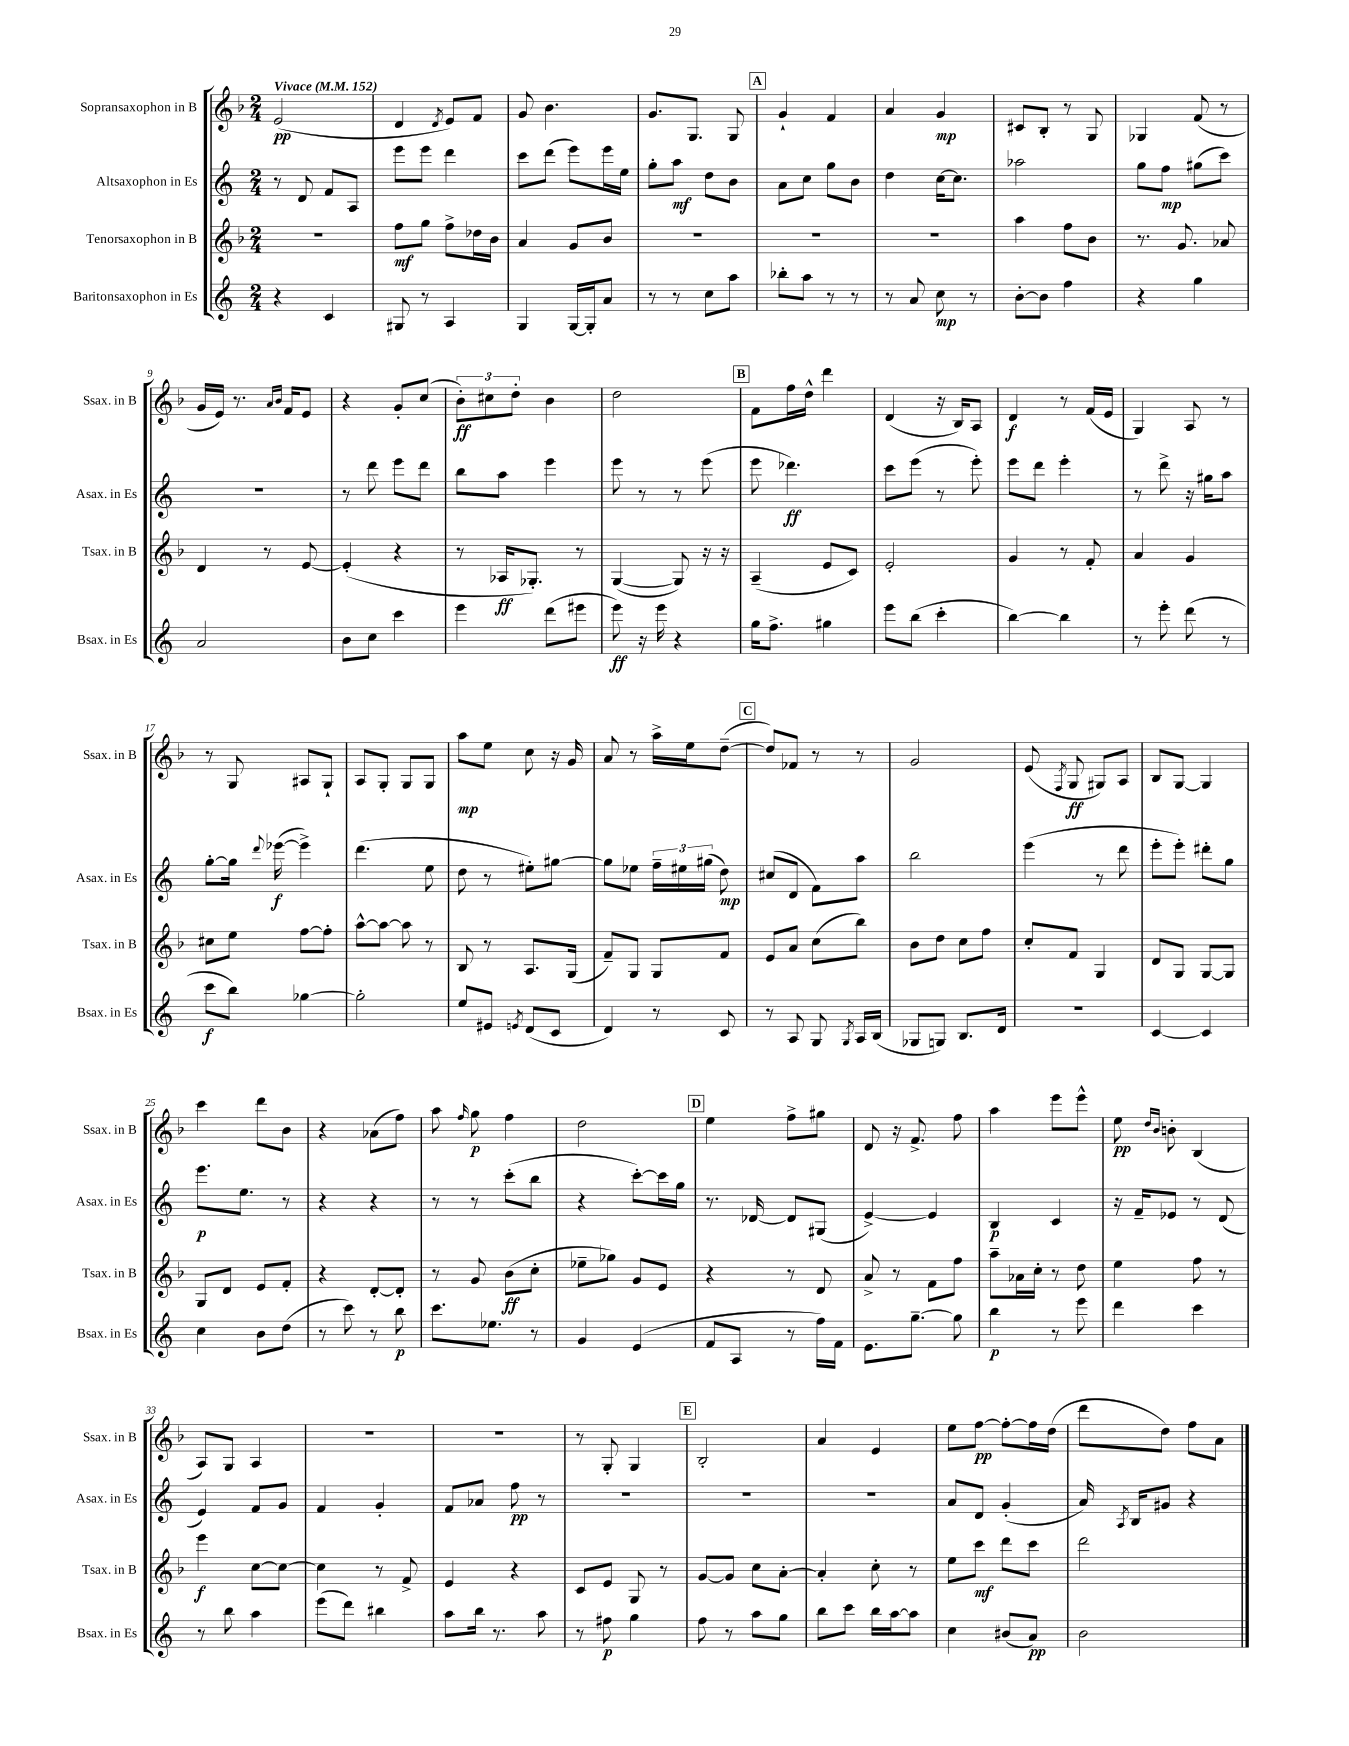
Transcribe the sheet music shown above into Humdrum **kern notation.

**kern	**dynam	**kern	**dynam	**kern	**dynam	**kern	**dynam
*part4	*part4	*part3	*part3	*part2	*part2	*part1	*part1
*staff4	*staff4	*staff3	*staff3	*staff2	*staff2	*staff1	*staff1
*I"Baritonsaxophon in Es	*	*I"Tenorsaxophon in B	*	*I"Altsaxophon in Es	*	*I"Sopransaxophon in B	*
*I'Bsax. in Es	*	*I'Tsax. in B	*	*I'Asax. in Es	*	*I'Ssax. in B	*
*clefG2	*	*clefG2	*	*clefG2	*	*clefG2	*
*k[]	*	*k[b-]	*	*k[]	*	*k[b-]	*
*M2/4	*	*M2/4	*	*M2/4	*	*M2/4	*
*MM152	*	*MM152	*	*MM152	*	*MM152	*
=1	=1	=1	=1	=1	=1	=1	=1
!	!	!	!	!	!	!LO:TX:a:B:t=Vivace	!
4r	.	2r	.	8r	.	(2e/	pp
.	.	.	.	8d/	.	.	.
4c/	.	.	.	8f/L	.	.	.
.	.	.	.	8A/J	.	.	.
=2	=2	=2	=2	=2	=2	=2	=2
8G#X/	.	8ff\L	mf	8eee\L	.	4d/	.
8r	.	8gg\J	.	8eee\J	.	.	.
.	.	.	.	.	.	8qd/	.
4A/	.	8ff^\L	.	4ddd\	.	8e/L)	.
.	.	16dd-X\L	.	.	.	8f/J	.
.	.	16b-\JJ	.	.	.	.	.
=3	=3	=3	=3	=3	=3	=3	=3
4G/	.	4a/	.	8ccc\L	.	8g/	.
.	.	.	.	(8ddd\J	.	4.b-\	.
[16G/LL	.	8g/L	.	8eee\L)	.	.	.
16G'/J]	.	.	.	.	.	.	.
8a/J	.	8b-/J	.	16eee\L	.	.	.
.	.	.	.	16ee\JJ	.	.	.
=4	=4	=4	=4	=4	=4	=4	=4
8r	.	2r	.	8gg'\L	.	8.g/L	.
8r	.	.	.	8aa\J	mf	.	.
.	.	.	.	.	.	8.G/J	.
8cc\L	.	.	.	8dd\L	.	.	.
8aa\J	.	.	.	8b\J	.	8G/	.
!!LO:REH:place=s1:t=A
=5	=5	=5	=5	=5	=5	=5	=5
8bb-X'\L	.	2r	.	8a\L	.	4g`/	.
8aa\J	.	.	.	8cc\J	.	.	.
8r	.	.	.	8gg\L	.	4f/	.
8r	.	.	.	8b\J	.	.	.
=6	=6	=6	=6	=6	=6	=6	=6
8r	.	2r	.	4dd\	.	4a/	.
8a/	.	.	.	.	.	.	.
8cc\	mp	.	.	[16cc\KL	.	4g/	mp
.	.	.	.	8.cc\J]	.	.	.
8r	.	.	.	.	.	.	.
=7	=7	=7	=7	=7	=7	=7	=7
[8b'\L	.	4aa\	.	2aa-X\	.	8c#X/L	.
8b\J]	.	.	.	.	.	8B-'/J	.
4ff\	.	8ff\L	.	.	.	8r	.
.	.	8b-\J	.	.	.	8G/	.
=8	=8	=8	=8	=8	=8	=8	=8
4r	.	8.r	.	8gg\L	.	4G-X/	.
.	.	.	.	8ff\J	mp	.	.
.	.	8.g/	.	.	.	.	.
4gg\	.	.	.	(8gg#X\L	.	(8f/	.
.	.	8a-X/	.	8ccc\J)	.	8r	.
!!LO:LB:g=z
=9	=9	=9	=9	=9	=9	=9	=9
2a/	.	4d/	.	2r	.	16g/LL	.
.	.	.	.	.	.	16e/JJ)	.
.	.	.	.	.	.	8.r	.
.	.	8r	.	.	.	.	.
.	.	.	.	.	.	16qqa/LL	.
.	.	.	.	.	.	16qqb-/JJ	.
.	.	.	.	.	.	16f/KL	.
.	.	[8e/	.	.	.	8e/J	.
=10	=10	=10	=10	=10	=10	=10	=10
8b\L	.	(4e'/]	.	8r	.	4r	.
8cc\J	.	.	.	8ddd\	.	.	.
4ccc\	.	4r	.	8eee\L	.	8g'/L	.
.	.	.	.	8ddd\J	.	(8cc/J	.
=11	=11	=11	=11	=11	=11	=11	=11
4eee\	.	8r	.	8bb\L	.	12b-'\L)	ff
.	.	.	.	.	.	12cc#X\	.
.	.	16A-X/KL	ff	8aa\J	.	.	.
.	.	.	.	.	.	12dd'\J	.
.	.	8.G-X'/J)	.	.	.	.	.
(8ddd\L	.	.	.	4eee\	.	4b-\	.
8eee#X\J	.	8r	.	.	.	.	.
=12	=12	=12	=12	=12	=12	=12	=12
8eee\)	ff	([4G/	.	8eee\	.	2dd\	.
16r	.	.	.	8r	.	.	.
16eee\	.	.	.	.	.	.	.
4r	.	8G/])	.	8r	.	.	.
.	.	16r	.	(8eee\	.	.	.
.	.	16r	.	.	.	.	.
!!LO:REH:place=s1:t=B
=13	=13	=13	=13	=13	=13	=13	=13
16gg\KL	.	(4A~/	.	8eee\	.	8f\L	.
8.ff^\J	.	.	.	.	.	.	.
.	.	.	.	4.ddd-X\)	ff	16ff\L	.
.	.	.	.	.	.	16dd^^\JJ	.
4gg#X\	.	8e/L	.	.	.	4ddd\	.
.	.	8c/J)	.	.	.	.	.
=14	=14	=14	=14	=14	=14	=14	=14
8eee\L	.	2e'/	.	8ccc\L	.	(4d/	.
(8bb\J	.	.	.	(8eee\J	.	.	.
4ccc'\	.	.	.	8r	.	16r	.
.	.	.	.	.	.	16B-/KL)	.
.	.	.	.	8eee'\)	.	8A/J	.
=15	=15	=15	=15	=15	=15	=15	=15
[4bb\)	.	4g/	.	8eee\L	.	4d/	f
.	.	.	.	8ddd\J	.	.	.
4bb\]	.	8r	.	4eee'\	.	8r	.
.	.	8f'/	.	.	.	(16f/LL	.
.	.	.	.	.	.	16e/JJ	.
=16	=16	=16	=16	=16	=16	=16	=16
8r	.	4a/	.	8r	.	4G/)	.
8eee'\	.	.	.	8ddd^\	.	.	.
(8ddd\	.	4g/	.	16r	.	8A/	.
.	.	.	.	16gg#X\KL	.	.	.
8r	.	.	.	8aa\J	.	8r	.
!!LO:LB:g=z
=17	=17	=17	=17	=17	=17	=17	=17
8ccc\L	f	8cc#X\L	.	[8gg'\L	.	8r	.
8bb\J)	.	8ee\J	.	16gg\Jk]	.	8G/	.
.	.	.	.	8qqddd/	.	.	.
.	.	.	.	([16eee-X\	f	.	.
[4gg-X\	.	[8ff\L	.	4eee-^\])	.	8A#X/L	.
.	.	8ff'\J]	.	.	.	8G`/J	.
=18	=18	=18	=18	=18	=18	=18	=18
2gg-'\]	.	[8aa^^\L	.	(4.ddd\	.	8A/L	.
.	.	8aa\J_	.	.	.	8G'/J	.
.	.	8aa\]	.	.	.	8G/L	.
.	.	8r	.	8ee\	.	8G/J	.
=19	=19	=19	=19	=19	=19	=19	=19
8ee/L	.	8B-/	.	8dd\	.	8aa\L	mp
8e#X/J	.	8r	.	8r	.	8ee\J	.
8qen/	.	.	.	.	.	.	.
(8d/L	.	8.A/L	.	8ee#X'\L)	.	8cc\	.
8c/J	.	.	.	[8gg#X\J	.	16r	.
.	.	(16G/Jk	.	.	.	16g/	.
=20	=20	=20	=20	=20	=20	=20	=20
4d/)	.	8f~/L)	.	8gg#\L]	.	8a/	.
.	.	8G/J	.	8ee-X\J	.	8r	.
8r	.	8G/L	.	24ff~\LL	.	16aa^\LL	.
.	.	.	.	24ee#X\	.	.	.
.	.	.	.	.	.	16ee\J	.
.	.	.	.	(24gg#X\JJ	.	.	.
8c/	.	8f/J	.	8dd\)	mp	([8dd~\J	.
!!LO:REH:place=s1:t=C
=21	=21	=21	=21	=21	=21	=21	=21
8r	.	8e/L	.	(8cc#X/L	.	8dd/L])	.
8A/	.	8a/J	.	8d/J	.	8f-X/J	.
8G/	.	(8cc\L	.	8f\L)	.	8r	.
8qG/	.	.	.	.	.	.	.
16A/LL	.	8bb-\J)	.	8aa\J	.	8r	.
(16B/JJ	.	.	.	.	.	.	.
=22	=22	=22	=22	=22	=22	=22	=22
8G-X/L	.	8b-\L	.	2bb\	.	2g/	.
8Gn/J)	.	8dd\J	.	.	.	.	.
8.B/L	.	8cc\L	.	.	.	.	.
.	.	8ff\J	.	.	.	.	.
16d/Jk	.	.	.	.	.	.	.
=23	=23	=23	=23	=23	=23	=23	=23
2r	.	8cc'/L	.	(4eee\	.	(8e/	.
.	.	.	.	.	.	8qF/	.
.	.	8f/J	.	.	.	8G/	ff
.	.	4G/	.	8r	.	8G#X/L)	.
.	.	.	.	8ddd\	.	8A/J	.
=24	=24	=24	=24	=24	=24	=24	=24
[4c/	.	8d/L	.	8eee'\L	.	8B-/L	.
.	.	8G/J	.	8eee'\J)	.	[8G/J	.
4c/]	.	[8G/L	.	8ddd#X'\L	.	4G/]	.
.	.	8G/J]	.	8gg\J	.	.	.
!!LO:LB:g=z
=25	=25	=25	=25	=25	=25	=25	=25
4cc\	.	8G/L	.	8.eee\L	p	4ccc\	.
.	.	8d/J	.	.	.	.	.
.	.	.	.	8.ee\J	.	.	.
8b\L	.	8e/L	.	.	.	8ddd\L	.
(8dd\J	.	8f'/J	.	8r	.	8b-\J	.
=26	=26	=26	=26	=26	=26	=26	=26
8r	.	4r	.	4r	.	4r	.
8ccc\)	.	.	.	.	.	.	.
8r	.	[8d'/L	.	4r	.	(8a-X\L	.
8bb\	p	8d'/J]	.	.	.	8ff\J)	.
=27	=27	=27	=27	=27	=27	=27	=27
8.ccc\L	.	8r	.	8r	.	8aa\	.
.	.	.	.	.	.	16qqff/	.
.	.	8g/	.	8r	.	8gg\	p
8.ee-X\J	.	.	.	.	.	.	.
.	.	(8b-\L	ff	(8ccc'\L	.	4ff\	.
8r	.	8cc'\J	.	8bb\J	.	.	.
=28	=28	=28	=28	=28	=28	=28	=28
4g/	.	8ee-X~\L	.	4r	.	2dd\	.
.	.	8gg-X\J)	.	.	.	.	.
(4e/	.	8g/L	.	[8ccc'\L)	.	.	.
.	.	8e/J	.	16ccc\L]	.	.	.
.	.	.	.	16gg\JJ	.	.	.
!!LO:REH:place=s1:t=D
=29	=29	=29	=29	=29	=29	=29	=29
8f/L	.	4r	.	8.r	.	4ee\	.
8A/J	.	.	.	.	.	.	.
.	.	.	.	[16d-X/	.	.	.
8r	.	8r	.	8d-/L]	.	8ff^\L	.
16ff\LL)	.	8d/	.	(8G#X/J	.	8gg#X\J	.
16f\JJ	.	.	.	.	.	.	.
=30	=30	=30	=30	=30	=30	=30	=30
8.e\L	.	8a^/	.	[4e^/)	.	8d/	.
.	.	8r	.	.	.	16r	.
[8.gg~\J	.	.	.	.	.	8.f^/	.
.	.	8f\L	.	4e/]	.	.	.
8gg\]	.	8ff\J	.	.	.	8ff\	.
=31	=31	=31	=31	=31	=31	=31	=31
4bb\	p	8aa~\L	.	4B/	p	4aa\	.
.	.	16a-X\L	.	.	.	.	.
.	.	16cc'\JJ	.	.	.	.	.
8r	.	8r	.	4c/	.	8eee\L	.
8eee\	.	8dd\	.	.	.	8eee^^\J	.
=32	=32	=32	=32	=32	=32	=32	=32
4ddd\	.	4ee\	.	16r	.	8ee\	pp
.	.	.	.	16f~/KL	.	.	.
.	.	.	.	.	.	16qqdd/LL	.
.	.	.	.	.	.	16qqb-/JJ	.
.	.	.	.	8e-X/J	.	8bn'\	.
4ccc\	.	8ff\	.	8r	.	(4B-/	.
.	.	8r	.	(8d/	.	.	.
!!LO:LB:g=z
=33	=33	=33	=33	=33	=33	=33	=33
8r	.	4eee\	f	4e/)	.	8A/L)	.
8bb\	.	.	.	.	.	8G/J	.
4aa\	.	[8cc\L	.	8f/L	.	4A/	.
.	.	8cc\J_	.	8g/J	.	.	.
=34	=34	=34	=34	=34	=34	=34	=34
(8eee\L	.	4cc\]	.	4f/	.	2r	.
8ddd\J)	.	.	.	.	.	.	.
4bb#X\	.	8r	.	4g'/	.	.	.
.	.	8f^/	.	.	.	.	.
=35	=35	=35	=35	=35	=35	=35	=35
8aa\L	.	4e/	.	8f/L	.	2r	.
16bb\Jk	.	.	.	8a-X/J	.	.	.
8.r	.	.	.	.	.	.	.
.	.	4r	.	8ff\	pp	.	.
8aa\	.	.	.	8r	.	.	.
=36	=36	=36	=36	=36	=36	=36	=36
8r	.	8c/L	.	2r	.	8r	.
8ff#X\	p	8e/J	.	.	.	8G'/	.
4gg\	.	8G/	.	.	.	4G/	.
.	.	8r	.	.	.	.	.
!!LO:REH:place=s1:t=E
=37	=37	=37	=37	=37	=37	=37	=37
8ff\	.	[8g/L	.	2r	.	2B-'/	.
8r	.	8g/J]	.	.	.	.	.
8aa\L	.	8cc\L	.	.	.	.	.
8gg\J	.	[8a'\J	.	.	.	.	.
=38	=38	=38	=38	=38	=38	=38	=38
8bb\L	.	4a'/]	.	2r	.	4a/	.
8ccc\J	.	.	.	.	.	.	.
16bb\LL	.	8cc'\	.	.	.	4e/	.
[16aa\J	.	.	.	.	.	.	.
8aa\J]	.	8r	.	.	.	.	.
=39	=39	=39	=39	=39	=39	=39	=39
4cc\	.	8ee\L	.	8a/L	.	8ee\L	.
.	.	8ccc\J	mf	8d/J	.	[8ff\J	pp
(8b#X/L	.	8ddd\L	.	(4g'/	.	8ff'\L_	.
8a/J)	pp	8ccc\J	.	.	.	16ff\L]	.
.	.	.	.	.	.	(16dd\JJ	.
=40	=40	=40	=40	=40	=40	=40	=40
2b\	.	2ddd\	.	16a/)	.	8ddd\L	.
.	.	.	.	8qA/	.	.	.
.	.	.	.	16B/KL	.	.	.
.	.	.	.	8g#X/J	.	8dd\J)	.
.	.	.	.	4r	.	8ff\L	.
.	.	.	.	.	.	8a\J	.
==	==	==	==	==	==	==	==
*-	*-	*-	*-	*-	*-	*-	*-
